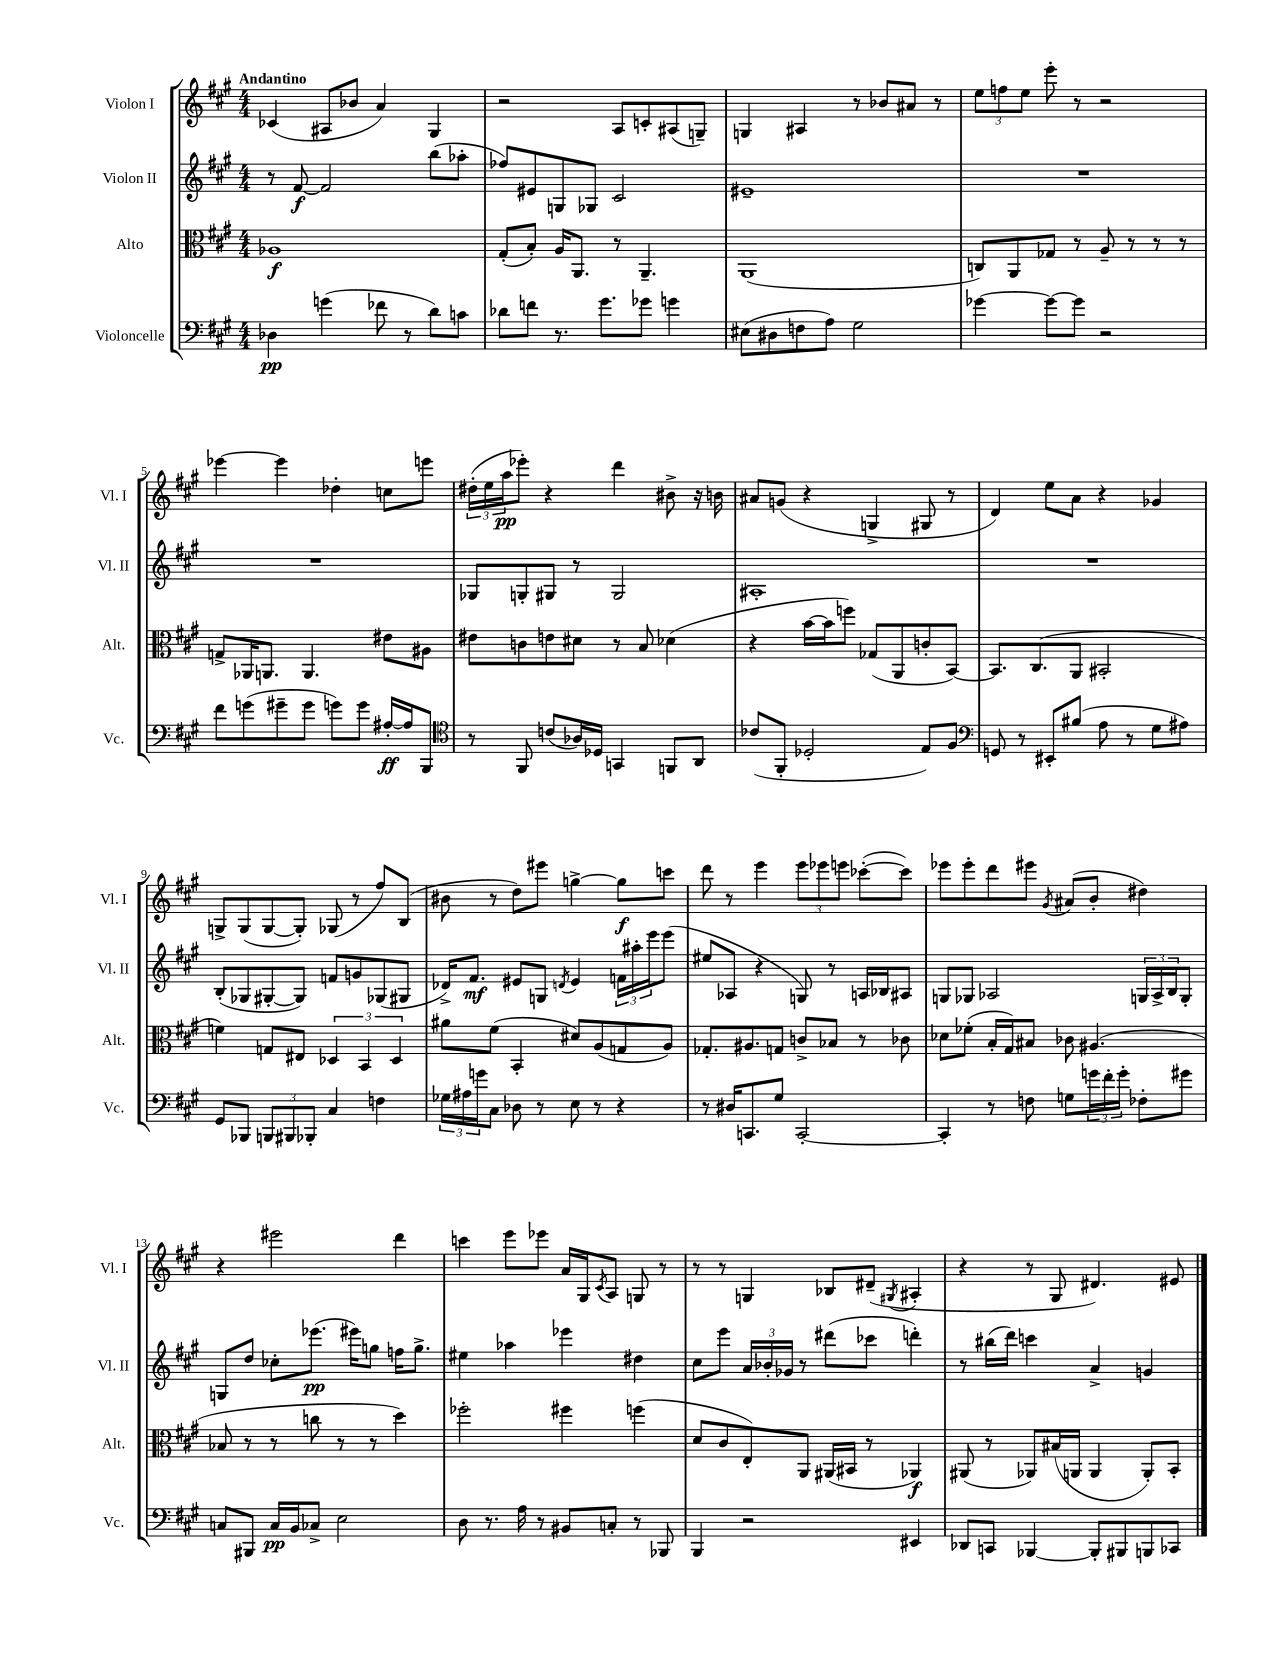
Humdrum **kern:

**kern	**kern	**kern	**kern
*staff4	*staff3	*staff2	*staff1
*clefF4	*clefC3	*clefG2	*clefG2
*k[f#c#g#]	*k[f#c#g#]	*k[f#c#g#]	*k[f#c#g#]
*M4/4	*M4/4	*M4/4	*M4/4
4D-	1A-	8r	(4c-
.	.	[8f#	.
(4g	.	2f#]	8A#
.	.	.	8b-
8f-	.	.	4a)
8r	.	.	.
8d)	.	(8bb	4G#
8c	.	8aa-'	.
=	=	=	=
8d-	(8G#'	8ff-)	2r
8f	8B')	8e#	.
8.r	16A	8G	.
.	8.AA	.	.
.	.	8G-	.
8.g#	.	.	.
.	8r	2c#	8A
8g-	4.AA~	.	8c'
4g	.	.	(8A#
.	.	.	8G~)
=	=	=	=
(8E#	(1AA	1e#~	4G
8D#	.	.	.
8F	.	.	4A#
8A)	.	.	.
2G#	.	.	8r
.	.	.	8b-
.	.	.	8a#
.	.	.	8r
=	=	=	=
[4g-	8C)	1r	12ee
.	.	.	12ff
.	8AA	.	.
.	.	.	12ee
8g-_	8G-	.	8eee'
8g-]	8r	.	8r
2r	8A~	.	2r
.	8r	.	.
.	8r	.	.
.	8r	.	.
=	=	=	=
8f#	8G^	1r	[4eee-
(8g	16AA-	.	.
.	8.AA	.	.
8g#~	.	.	4eee-]
8g#	4.AA	.	.
8g)	.	.	4dd-'
8g	.	.	.
[16A#'	8e#	.	8cc
16A#]	.	.	.
8BBB	8A#	.	8eee
=	=	=	=
*clefC4	*	*	*
8r	8e#	8G-	(24dd#'
.	.	.	24ee
.	.	.	24aa
8FF#	8c	8G'	8eee-')
(8c	8e	8G#	4r
16A-)	8d#	8r	.
16D-	.	.	.
4GG	8r	2G#	4ddd
.	8B	.	.
8FF	(4d-	.	8b#^
8AA	.	.	16r
.	.	.	16b
=	=	=	=
(8c-	4r	1A#'	8a#
8FF#'	.	.	(8g
2D-'	[16b	.	4r
.	16b]	.	.
.	8ff)	.	.
.	(8G-	.	4G^
.	8AA	.	.
8E)	8c'	.	8G#
8F#	[8BB)	.	8r
=	=	=	=
*clefF4	*	*	*
8GG	8.BB]	1r	4d)
8r	.	.	.
.	(8.C#	.	.
8EE#'	.	.	8ee
(8B#	8AA	.	8a
8A	2BB#'	.	4r
8r	.	.	.
8G#	.	.	4g-
8A#)	.	.	.
=	=	=	=
8GG#	4f)	(8B'	8G^
8BBB-	.	8G-	(8G
12BBB	8G	[8G#'	[8G
12BBB#	.	.	.
.	8E#	8G#])	8G'])
12BBB-'	.	.	.
4C#	6D-	8f	(8G-
.	.	8g	8r
.	6BB	.	.
4F	.	(8G-	8ff#)
.	6D-	.	.
.	.	8G#	(8B
=	=	=	=
24G-	8a#	16d-^)	8b#
24A#	.	.	.
.	.	8.f#	.
24g	.	.	.
8C#	(8f#	.	8r
8D-	4BB'	8e#	8dd)
8r	.	8G	8eee#
.	.	8qd	.
8E	8d#)	4e#	[4gg^
8r	(8A	.	.
4r	8G	24f	8gg]
.	.	24aa#'	.
.	.	24eee	.
.	8A)	(8eee	8ccc
=	=	=	=
8r	8.G-'	8ee#	8ddd
16D#	.	8A-	8r
8.CC	8.A#	.	.
.	.	4r	4eee
8G#	8G	.	.
[2CC'	8c^	8G)	12eee
.	.	.	12eee-
.	8B-	8r	.
.	.	.	12eee
.	8r	16A	([8ccc-'
.	.	16B-	.
.	8c-	8A#	8ccc-])
=	=	=	=
4CC']	8d-	8G	8eee-
.	(8f-'	8G-	8eee-'
8r	16B'	2A-	8ddd
.	16G#)	.	.
8F	8B#	.	8eee#
.	.	.	8qg#
8G	8c-	.	(8a#
24g	(4.A#	.	8b'
24f#'	.	.	.
24g'	.	.	.
8F-'	.	24G	4dd#)
.	.	24A-^	.
.	.	24B	.
8g#	.	8G'	.
=	=	=	=
8C	8B-	8G	4r
8BBB#	8r	8dd	.
16C	8r	8cc-'	2eee#
16BB	.	.	.
8C-^	8cc	(8.eee-	.
2E	8r	.	.
.	.	16eee#)	.
.	8r	8gg	.
.	4dd)	16ff	4ddd
.	.	8.gg^	.
=	=	=	=
8D	2ff-'	4ee#	4ccc
8.r	.	.	.
.	.	4aa-	8eee
16A	.	.	.
8r	.	.	8eee-
8BB#	4ff#	4eee-	16a
.	.	.	16G#
.	.	.	8qc#
8C'	.	.	8A
8r	(4ff	4dd#	8G
8BBB-	.	.	8r
=	=	=	=
4BBB	8d	8cc#	8r
.	8c#	8eee	8r
2r	8E')	24a	4G
.	.	24b-'	.
.	.	24g-	.
.	8AA	8r	.
.	(16AA#	(8ddd#	8B-
.	16BB#	.	.
.	8r	8ccc-	(8d#~
.	.	.	8qG#
4EE#	4AA-)	4ddd')	4A#'
=	=	=	=
8DD-	(8AA#	8r	4r
8CC	8r	(16bb#	.
.	.	16ddd)	.
[4BBB-	8AA-)	4ccc	8r
.	(16B#	.	8G#
.	16AA	.	.
8BBB-']	4AA	4a^	4.d#)
8BBB#	.	.	.
8BBB	8AA')	4g	.
8CC-	8BB'	.	8e#
==	==	==	==
*-	*-	*-	*-
